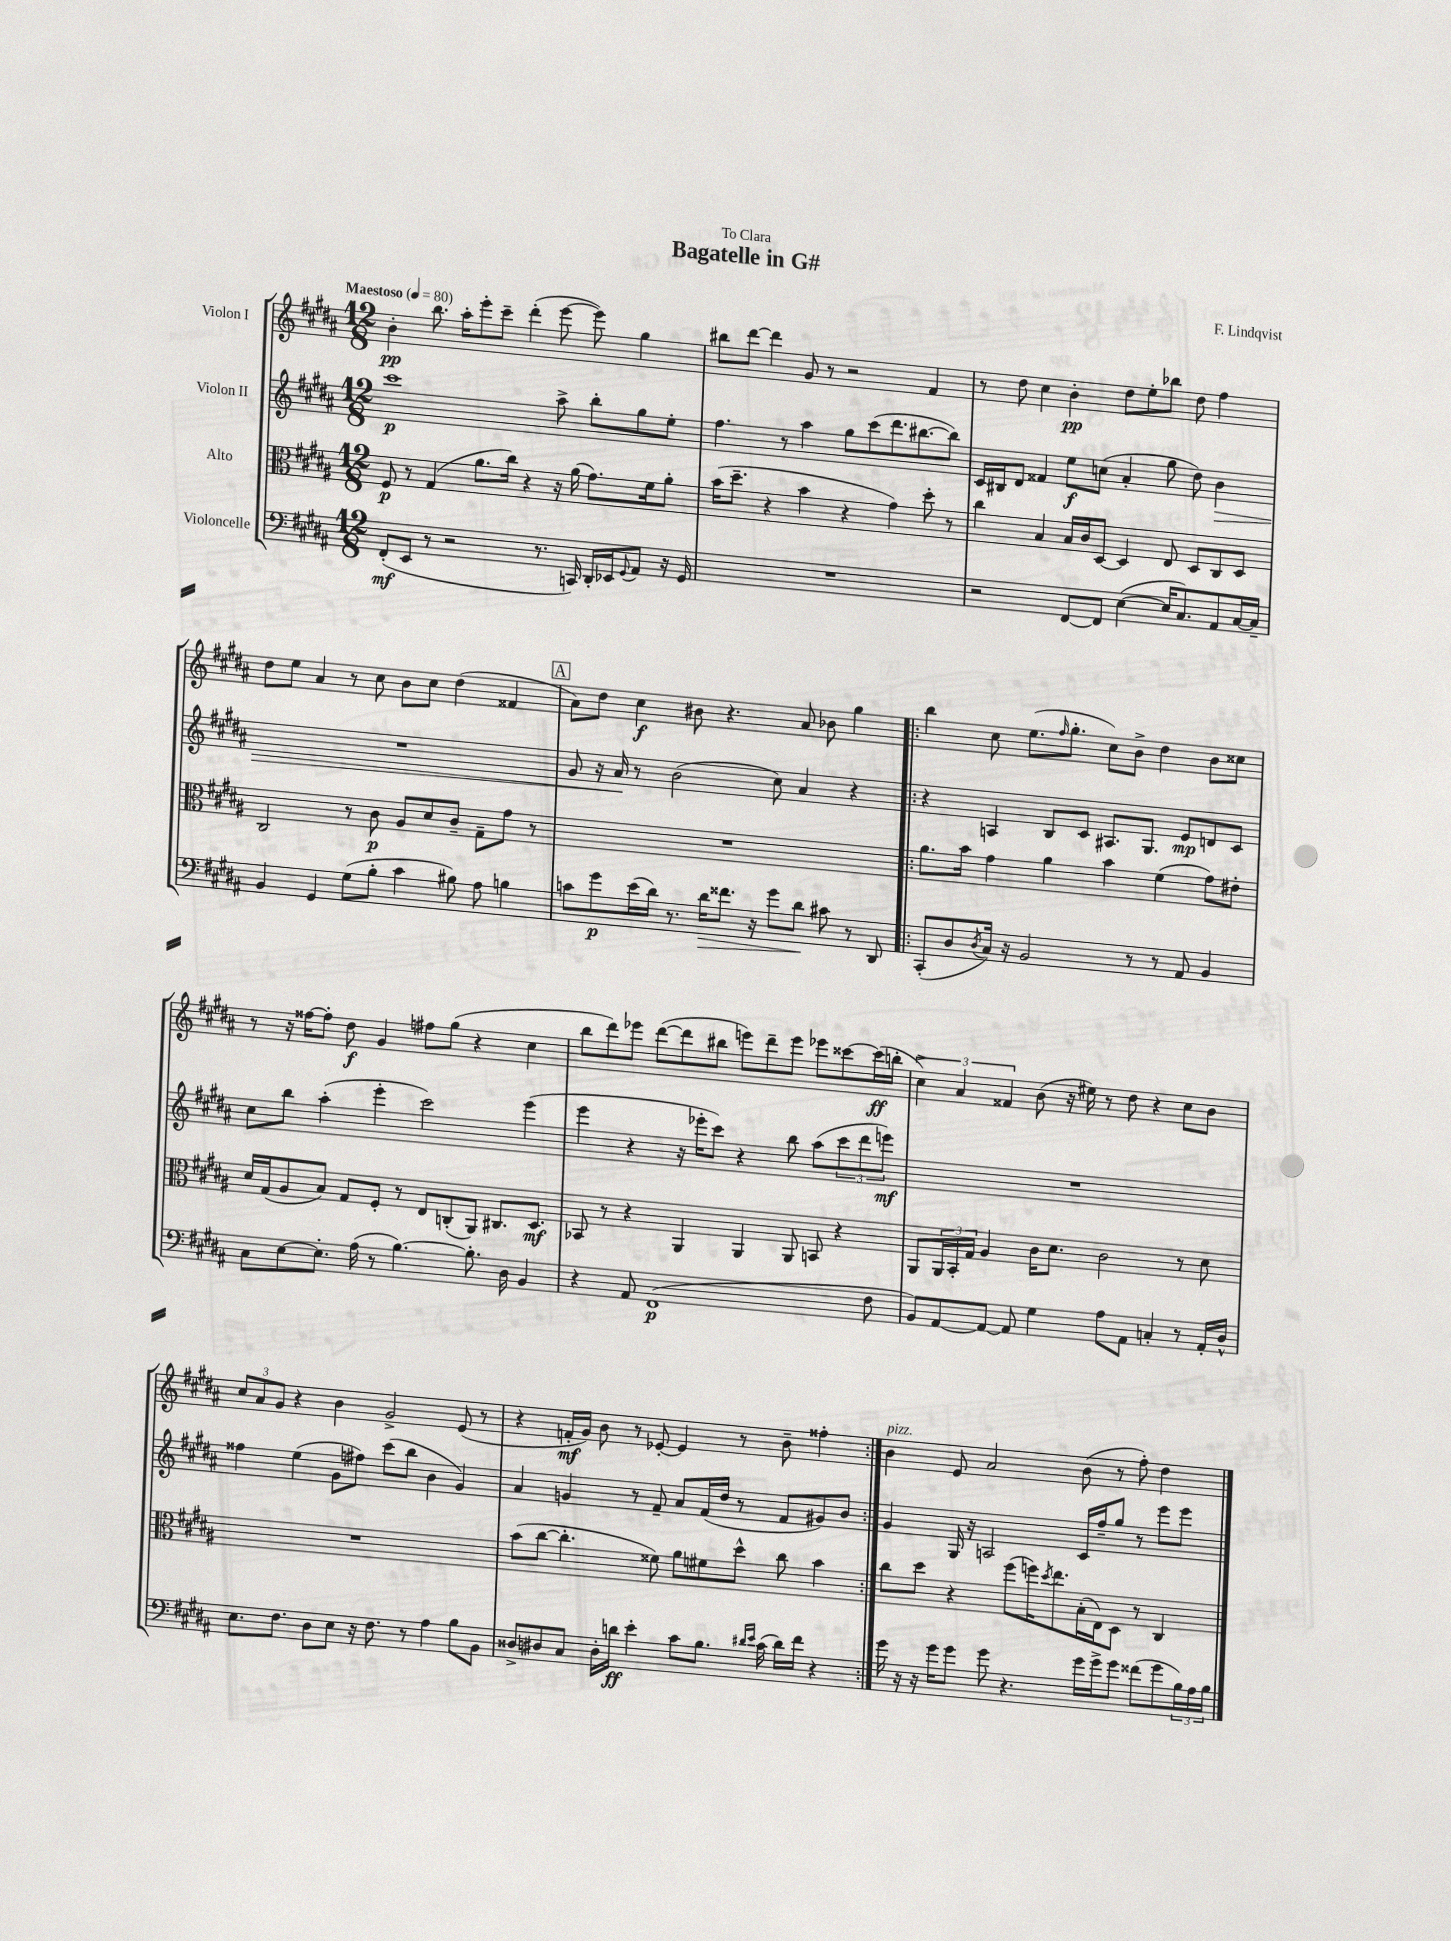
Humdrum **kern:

**kern	**dynam	**kern	**dynam	**kern	**dynam	**kern	**dynam
*part4	*part4	*part3	*part3	*part2	*part2	*part1	*part1
*staff4	*staff4	*staff3	*staff3	*staff2	*staff2	*staff1	*staff1
*I"Violoncelle	*	*I"Alto	*	*I"Violon II	*	*I"Violon I	*
*clefF4	*	*clefC3	*	*clefG2	*	*clefG2	*
*k[f#c#g#d#a#]	*	*k[f#c#g#d#a#]	*	*k[f#c#g#d#a#]	*	*k[f#c#g#d#a#]	*
*M12/8	*	*M12/8	*	*M12/8	*	*M12/8	*
*MM80	*	*MM80	*	*MM80	*	*MM80	*
=1	=1	=1	=1	=1	=1	=1	=1
!	!	!	!	!	!	!LO:TX:a:B:t=Maestoso	!
(8FF#'/L	mf	8F#/	p	1ccc#	p	4b'\	pp
8EE/J	.	8r	.	.	.	.	.
8r	.	(4G#/	.	.	.	8.bb\	.
2r	.	.	.	.	.	.	.
.	.	.	.	.	.	16aa#'\KL	.
.	.	8.a#\L	.	.	.	8eee'\	.
.	.	.	.	.	.	8ccc#~\J	.
.	.	16cc#\Jk)	.	.	.	.	.
.	.	4r	.	.	.	(4ddd#'\	.
8.r	.	.	.	.	.	.	.
.	.	16r	.	8aa#^\	.	[8eee\	.
16CCn/)	.	(16a#\	.	.	.	.	.
16DD#'/LL	.	8.g#\L)	.	8bb'\L	.	8eee\])	.
16EE-X/J	.	.	.	.	.	.	.
8qqGG#/	.	.	.	.	.	.	.
8AA#/J	.	.	.	8gg#\	.	4gg#\	.
.	.	16f#\k	.	.	.	.	.
16r	.	8a#'\J	.	8ee'\J	.	.	.
16GG#/	.	.	.	.	.	.	.
=2	=2	=2	=2	=2	=2	=2	=2
1.r	.	(16b\KL	.	4.ff#\	.	8bb#X\L	.
.	.	8.dd#~\J	.	.	.	.	.
.	.	.	.	.	.	[8ddd#\J	.
.	.	4r	.	.	.	4ddd#\]	.
.	.	.	.	8r	.	.	.
.	.	4b\	.	4aa#\	.	8g#/	.
.	.	.	.	.	.	8r	.
.	.	4r	.	8gg#\L	.	2r	.
.	.	.	.	(8ccc#\	.	.	.
.	.	4g#\)	.	8.ddd#\	.	.	.
.	.	.	.	[8.bb#X\	.	.	.
.	.	8dd#'\	.	.	.	4f#/	.
.	.	8r	.	8bb#\J])	.	.	.
=3	=3	=3	=3	=3	=3	=3	=3
2r	.	4cc#\	.	16c#/LL	.	8r	.
.	.	.	.	16B#X/J	.	.	.
.	.	.	.	8d#/J	.	8dd#\	.
.	.	4B/	.	4f##X/	.	4cc#\	.
[8FF#/L	.	16B/LL	.	8ee\L	f	4b'\	pp
.	.	16c#/J	.	.	.	.	.
8FF#/J]	.	[8D#/J	.	(8ccn\J	.	.	.
([4E\	.	4D#/]	.	4a#'/	.	8dd#\L	.
.	.	.	.	.	.	8ee'\	.
16E/KL]	.	8E/	.	8gg#\	.	8bb-X\J	.
8.C#/)	.	.	.	.	.	.	.
.	.	8D#/L	.	8dd#\)	.	8dd#\	.
!	!	!	!	!	!LO:HP:b	!	!
8AA#/	.	8C#/	.	4b\	>	4ff#\	.
[16C#/L	.	8D#/J	.	.	.	.	.
16C#~/JJ]	.	.	.	.	.	.	.
!!LO:LB:g=z
=4	=4	=4	=4	=4	=4	=4	=4
4BB/	.	2C#/	.	1.r	.	8dd#\L	.
.	.	.	.	.	.	8ee\J	.
4GG#/	.	.	.	.	.	4a#/	.
(8G#\L	.	8r	.	.	.	8r	.
8B'\J	.	8c#\	p	.	.	8cc#\	.
4c#\	.	8A#/L	.	.	.	8b\L	.
.	.	8d#/	.	.	.	8cc#\J	.
8B#X\)	.	8c#~/J	.	.	.	(4dd#\	.
8A#\	.	8G#~\L	.	.	.	.	.
4Bn\	.	8g#\J	.	.	.	4f##X/	.
.	.	8r	.	.	.	.	.
!!LO:REH:place=s1:t=A
=5	=5	=5	=5	=5	=5	=5	=5
8cn\L	.	1.r	.	8g#/	.	8a#\L)	.
8g#\	p	.	.	16r	.	8dd#\J	.
.	.	.	.	16a#/	.	.	.
(16e\L	.	.	.	8r	]	4cc#\	f
16d#\JJ)	.	.	.	.	.	.	.
8.r	.	.	.	(2b\	.	.	.
.	.	.	.	.	.	8b#X\	.
!	!LO:HP:b	!	!	!	!	!	!
16d#\KL	>	.	.	.	.	.	.
8.f##X\J	.	.	.	.	.	4.r	.
16r	.	.	.	.	.	.	.
8g#\L	.	.	.	8cc#\)	.	.	.
8d#\J	.	.	.	4a#/	.	8a#/	.
8c#X\	]	.	.	.	.	8b-X\	.
8r	.	.	.	4r	.	4gg#\	.
8DD#/	.	.	.	.	.	.	.
=6!|:	=6!|:	=6!|:	=6!|:	=6!|:	=6!|:	=6!|:	=6!|:
(8CC#'/L	.	8.a#\L	.	4r	.	4bb\	.
8D#/	.	.	.	.	.	.	.
.	.	16b\Jk	.	.	.	.	.
8qD#/	.	.	.	.	.	.	.
16C#/Jk)	.	4g#\	.	4An/	.	8cc#\	.
16r	.	.	.	.	.	.	.
2BB/	.	.	.	.	.	(8.ee\L	.
.	.	4a#\	.	8B/L	.	.	.
.	.	.	.	.	.	16qqff#/	.
.	.	.	.	.	.	8.gg#'\J	.
.	.	.	.	8c#/J	.	.	.
.	.	4b\	.	8.A#X/L	.	8cc#\L)	.
8r	.	.	.	.	.	8b^\J	.
.	.	.	.	8.G#/J	.	.	.
8r	.	(4f#\	.	.	.	4dd#\	.
8AA#/	.	.	.	8e/L	mp	.	.
4BB/	.	8g#\L)	.	8dn/	.	8b\L	.
.	.	8e#X'\J	.	8c#/J	.	8cc##X\J	.
!!LO:LB:g=z
=7	=7	=7	=7	=7	=7	=7	=7
8C#\L	.	16d#/LL	.	8cc#\L	.	8r	.
.	.	(16G#/J	.	.	.	.	.
[8E\	.	8A#/	.	8bb\J	.	16r	.
.	.	.	.	.	.	[16ff##X\KL	.
8.E'\J]	.	8B/J)	.	(4aa#'\	.	8ff##'\J]	.
.	.	8G#/L	.	.	.	8dd#\	f
(16A#\	.	.	.	.	.	.	.
8r	.	8F#'/J	.	4eee'\	.	4g#/	.
[4.B\)	.	8r	.	.	.	.	.
.	.	8E/L	.	2ccc#\)	.	8ff#X\L	.
.	.	(8Cn'/	.	.	.	(8gg#\J	.
8.B'\]	.	8AA#/J)	.	.	.	4r	.
.	.	8.C#X/L	.	.	.	.	.
16D#\	.	.	.	.	.	.	.
4BB/	.	.	.	(4eee\	.	4cc#\	.
.	.	8.D#/J	mf	.	.	.	.
=8	=8	=8	=8	=8	=8	=8	=8
4r	.	8BB-X/	.	4eee\	.	8bb\L	.
.	.	8r	.	.	.	8ddd#\)	.
8AA#/	.	4r	.	4r	.	8eee-X\J	.
(1FF#	p	.	.	.	.	([8ddd#\L	.
.	.	4AA#/	.	16r	.	8ddd#\]	.
.	.	.	.	16eee-X'\KL	.	.	.
.	.	.	.	8ccc#\J)	.	8bb#X\J	.
.	.	4AA#/	.	4r	.	8eeen\L)	.
.	.	.	.	.	.	8ddd#~\	.
.	.	8AA#/	.	8bb\	.	8eee\J	.
.	.	8BBn/	.	(8aa#\L	.	8eee-X\L	.
.	.	4r	.	12ccc#\	.	[8ccc##X\	.
.	.	.	.	12ddd#\	.	.	.
8F#\	.	.	.	.	.	(16ccc##\L]	ff
.	.	.	.	12eeen\J)	mf	.	.
.	.	.	.	.	.	16bbn'\JJ	.
=9	=9	=9	=9	=9	=9	=9	=9
8BB/L)	.	8AA#/L	.	1.r	.	6cc#^\)	.
[8AA#/	.	24AA#/L	.	.	.	.	.
.	.	24BB'/	.	.	.	6a#/	.
.	.	24G#/JJ	.	.	.	.	.
8AA#/J_	.	4A#/	.	.	.	.	.
.	.	.	.	.	.	6f##X/	.
8AA#/]	.	.	.	.	.	.	.
4G#\	.	16c#\KL	.	.	.	(8b\	.
.	.	8.d#\J	.	.	.	.	.
.	.	.	.	.	.	16r	.
.	.	.	.	.	.	16ee#X\)	.
8A#\L	.	2c#\	.	.	.	8r	.
8AA#\J	.	.	.	.	.	8dd#\	.
4Cn'/	.	.	.	.	.	4r	.
8r	.	8r	.	.	.	8cc#\L	.
16AA#'/LL	.	8d#\	.	.	.	8b\J	.
16D#^^/JJ	.	.	.	.	.	.	.
!!LO:LB:g=z
=10	=10	=10	=10	=10	=10	=10	=10
8.E\L	.	1.r	.	4ff##X\	.	12cc#/L	.
.	.	.	.	.	.	12a#/	.
.	.	.	.	.	.	12g#/J	.
8.F#\J	.	.	.	.	.	.	.
.	.	.	.	(4ee\	.	4r	.
8D#\L	.	.	.	.	.	.	.
8E\J	.	.	.	8g#\L	.	4b\	.
16r	.	.	.	8ff#X\J)	.	.	.
8.F#\	.	.	.	.	.	.	.
.	.	.	.	(8ccc#\L	.	2g#^/	.
8r	.	.	.	8bb\J	.	.	.
4A#\	.	.	.	4b\	.	.	.
8B\L	.	.	.	4g#/)	.	(8e/	.
8BB\J	.	.	.	.	.	8r	.
=11	=11	=11	=11	=11	=11	=11	=11
8D##X^/L	.	(8b\L	.	4a#/	.	4r	.
8D#X/	.	[8cc#\J	.	.	.	.	.
8C#/J	.	4.cc#'\]	.	4gn/	.	16fn'/LL	mf
.	.	.	.	.	.	16g#/JJ)	.
16D#'\LL	.	.	.	.	.	8b\	.
16dn\JJ	ff	.	.	.	.	.	.
4e'\	.	.	.	8r	.	8r	.
.	.	8f##X\)	.	8f#~/	.	[8e-X'/	.
8c#\L	.	8a#\L	.	8a#/L	.	4e-/]	.
8.B\J	.	8f#X\	.	(16f#/L	.	.	.
.	.	.	.	16dd#/JJ	.	.	.
.	.	8dd#^^\J	.	8r	.	8r	.
16qqd#X/LL	.	.	.	.	.	.	.
16qqe/JJ	.	.	.	.	.	.	.
(16c#\	.	.	.	.	.	.	.
16d#\LL)	.	8cc#\	.	8f#/L	.	8b~\	.
16f#\JJ	.	.	.	.	.	.	.
4r	.	4b\	.	8g#X/)	.	4ff##X'\	.
.	.	.	.	8b/J	.	.	.
=12:|!	=12:|!	=12:|!	=12:|!	=12:|!	=12:|!	=12:|!	=12:|!
!	!	!	!	!	!	!LO:TX:a:i:t=pizz.	!
16g#\	.	8cc#\L	.	4g#/	.	4b\	.
16r	.	.	.	.	.	.	.
16r	.	8dd#\J	.	.	.	.	.
16g#\KL	.	.	.	.	.	.	.
8g#\J	.	4r	.	16G#/	.	8e/	.
.	.	.	.	16r	.	.	.
8g#\	.	.	.	2An/	.	2a#/	.
4.r	.	(8ff#\L	.	.	.	.	.
.	.	16ffn\K)	.	.	.	.	.
.	.	8qdd#/	.	.	.	.	.
.	.	8.ee\	.	.	.	.	.
16g#\LL	.	(16B'\L	.	16c#/LL	.	(8b\	.
16g#^\J	.	16E\J)	.	16ff#~/J	.	.	.
8g#\J	.	8D#\J	.	8gg#/J	.	8r	.
(8f##X\L	.	8r	.	8r	.	8ff#'\)	.
8g#\	.	4C#/	.	8eee\L	.	4dd#\	.
24B\L)	.	.	.	8eee\J	.	.	.
24A#\	.	.	.	.	.	.	.
24B\JJ	.	.	.	.	.	.	.
==	==	==	==	==	==	==	==
*-	*-	*-	*-	*-	*-	*-	*-
